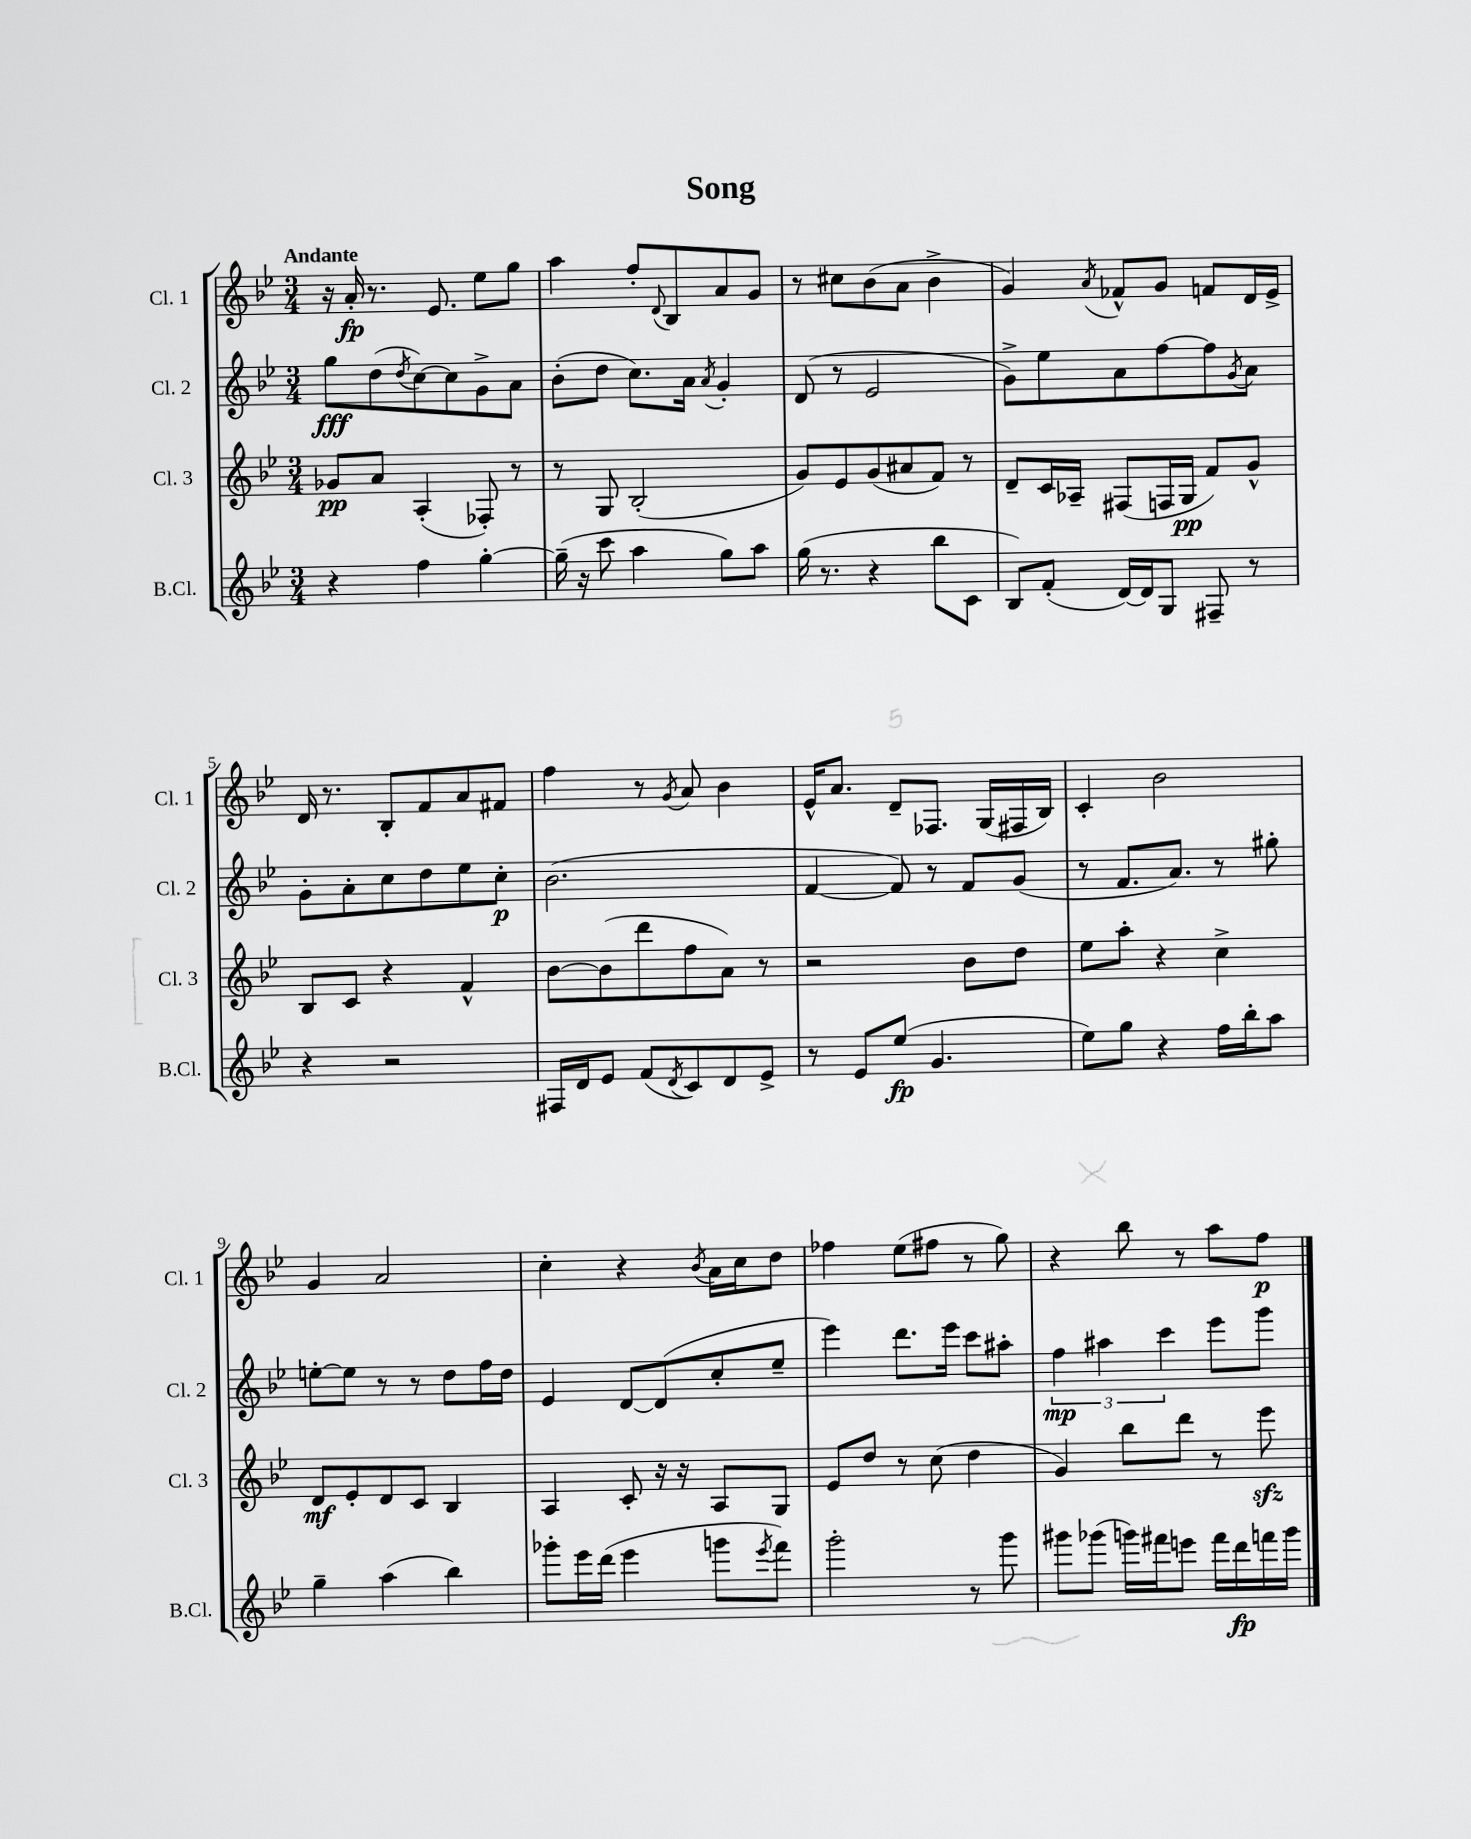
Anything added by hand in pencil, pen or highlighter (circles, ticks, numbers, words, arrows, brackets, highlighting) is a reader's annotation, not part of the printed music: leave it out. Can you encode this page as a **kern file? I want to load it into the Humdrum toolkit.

**kern	**dynam	**kern	**dynam	**kern	**dynam	**kern	**dynam
*part4	*part4	*part3	*part3	*part2	*part2	*part1	*part1
*staff4	*staff4	*staff3	*staff3	*staff2	*staff2	*staff1	*staff1
*I"B.Cl.	*	*I"Cl. 3	*	*I"Cl. 2	*	*I"Cl. 1	*
*I'B.Cl.	*	*I'Cl. 3	*	*I'Cl. 2	*	*I'Cl. 1	*
*clefG2	*	*clefG2	*	*clefG2	*	*clefG2	*
*k[b-e-]	*	*k[b-e-]	*	*k[b-e-]	*	*k[b-e-]	*
*M3/4	*	*M3/4	*	*M3/4	*	*M3/4	*
=1	=1	=1	=1	=1	=1	=1	=1
!	!	!	!	!	!	!LO:TX:a:B:t=Andante	!
4r	.	8g-X/L	pp	8gg\L	fff	16r	.
.	.	.	.	.	.	16a'/	fp
.	.	8a/J	.	(8dd\	.	8.r	.
.	.	.	.	8qdd/	.	.	.
4ff\	.	(4A'/	.	[8cc\)	.	.	.
.	.	.	.	.	.	8.e-/	.
.	.	.	.	8cc\]	.	.	.
[4gg'\	.	8F-X'/)	.	8g^\	.	8ee-\L	.
.	.	8r	.	8a\J	.	8gg\J	.
=2	=2	=2	=2	=2	=2	=2	=2
(16gg~\]	.	8r	.	(8b-'\L	.	4aa\	.
16r	.	.	.	.	.	.	.
8ccc\	.	8G/	.	8dd\J	.	.	.
4aa\	.	(2B-'/	.	8.cc\L)	.	8ff'/L	.
.	.	.	.	.	.	8qqd/	.
.	.	.	.	.	.	8B-/	.
.	.	.	.	16a\Jk	.	.	.
.	.	.	.	8qa/	.	.	.
8gg\L)	.	.	.	4g'/	.	8a/	.
8aa\J	.	.	.	.	.	8g/J	.
=3	=3	=3	=3	=3	=3	=3	=3
(16gg\	.	8g/L)	.	(8d/	.	8r	.
8.r	.	.	.	.	.	.	.
.	.	8e-/	.	8r	.	8cc#X\L	.
4r	.	(8g/	.	2e-/	.	(8b-\	.
.	.	8a#X/	.	.	.	8a\J	.
8bb-\L	.	8f/J)	.	.	.	4b-^\	.
8c\J	.	8r	.	.	.	.	.
=4	=4	=4	=4	=4	=4	=4	=4
8B-/L)	.	8d~/L	.	8g^\L)	.	4g/)	.
(8f'/J	.	16c/L	.	8ee-\	.	.	.
.	.	16A-X~/JJ	.	.	.	.	.
.	.	.	.	.	.	8qa/	.
[16d/LL)	.	(8F#X/L	.	8a\	.	8f-X^^/L	.
16d/J]	.	.	.	.	.	.	.
8G/J	.	16Fn/L	.	[8ff\	.	8g/J	.
.	.	16G/JJ	pp	.	.	.	.
8F#X~/	.	8f/L)	.	8ff\]	.	8fn/L	.
.	.	.	.	8qg/	.	.	.
8r	.	8g^^/J	.	8a\J	.	16d/L	.
.	.	.	.	.	.	16e-^/JJ	.
!!LO:LB:g=z
=5	=5	=5	=5	=5	=5	=5	=5
4r	.	8B-/L	.	8g'\L	.	16d/	.
.	.	.	.	.	.	8.r	.
.	.	8c/J	.	8a'\	.	.	.
2r	.	4r	.	8cc\	.	8B-'/L	.
.	.	.	.	8dd\	.	8f/	.
.	.	4f^^/	.	8ee-\	.	8a/	.
.	.	.	.	8cc'\J	p	8f#X/J	.
=6	=6	=6	=6	=6	=6	=6	=6
16F#X/LL	.	[8b-\L	.	(2.b-\	.	4ff\	.
16d/J	.	.	.	.	.	.	.
8e-/J	.	(8b-\]	.	.	.	.	.
(8f/L	.	8ddd\	.	.	.	8r	.
8qd/	.	.	.	.	.	8qg/	.
8c/)	.	8ff\	.	.	.	8a/	.
8d/	.	8a\J)	.	.	.	4b-\	.
8e-^/J	.	8r	.	.	.	.	.
=7	=7	=7	=7	=7	=7	=7	=7
8r	.	2r	.	[4f/	.	16e-^^/KL	.
.	.	.	.	.	.	8.a/J	.
8e-/L	.	.	.	.	.	.	.
(8ee-/J	fp	.	.	8f/])	.	8d~/L	.
4.g/	.	.	.	8r	.	8.F-X/J	.
.	.	8b-\L	.	8f/L	.	.	.
.	.	.	.	.	.	(16G/LL	.
.	.	8dd\J	.	(8g/J	.	16F#X/	.
.	.	.	.	.	.	16B-/JJ)	.
=8	=8	=8	=8	=8	=8	=8	=8
8ee-\L)	.	8ee-\L	.	8r	.	4c'/	.
8gg\J	.	8aa'\J	.	8.f/L	.	.	.
4r	.	4r	.	.	.	2b-\	.
.	.	.	.	8.a/J)	.	.	.
16ff\LL	.	4cc^\	.	8r	.	.	.
16bb-'\J	.	.	.	.	.	.	.
8aa\J	.	.	.	8gg#X'\	.	.	.
!!LO:LB:g=z
=9	=9	=9	=9	=9	=9	=9	=9
4gg~\	.	8d/L	mf	[8een'\L	.	4g/	.
.	.	8e-'/	.	8ee\J]	.	.	.
(4aa\	.	8d/	.	8r	.	2a/	.
.	.	8c/J	.	8r	.	.	.
4bb-\)	.	4B-/	.	8dd\L	.	.	.
.	.	.	.	16ff\L	.	.	.
.	.	.	.	16dd\JJ	.	.	.
=10	=10	=10	=10	=10	=10	=10	=10
8ggg-X'\L	.	4A/	.	4e-/	.	4cc'\	.
16eee-\L	.	.	.	.	.	.	.
(16ddd\JJ	.	.	.	.	.	.	.
4eee-\	.	8c'/	.	[8d/L	.	4r	.
.	.	16r	.	(8d/]	.	.	.
.	.	16r	.	.	.	.	.
.	.	.	.	.	.	8qb-/	.
8gggn\L	.	8A/L	.	8cc'/	.	16a\LL	.
.	.	.	.	.	.	16cc\J	.
8qeee-/	.	.	.	.	.	.	.
8fff\J)	.	8G/J	.	8ee-~/J	.	8dd\J	.
=11	=11	=11	=11	=11	=11	=11	=11
2ggg'\	.	8e-/L	.	4eee-\)	.	4ff-X\	.
.	.	8dd/J	.	.	.	.	.
.	.	8r	.	8.ddd\L	.	(8ee-\L	.
.	.	(8cc\	.	.	.	8ff#X\J	.
.	.	.	.	16eee-\Jk	.	.	.
8r	.	4dd\	.	8ccc\L	.	8r	.
8ggg\	.	.	.	8aa#X'\J	.	8gg\)	.
=12	=12	=12	=12	=12	=12	=12	=12
8ggg#X\L	.	4g/)	.	6ff\	mp	4r	.
(8ggg-X\J	.	.	.	.	.	.	.
.	.	.	.	6aa#X\	.	.	.
16gggn\LL)	.	8bb-\L	.	.	.	8bb-\	.
16fff#X\J	.	.	.	.	.	.	.
.	.	.	.	6ccc\	.	.	.
8eeen\J	.	8ddd\J	.	.	.	8r	.
16fff#\LL	.	8r	.	8eee-\L	.	8aa\L	.
16ddd\	fp	.	.	.	.	.	.
16fffn\	.	8eee-zz\	.	8ggg\J	.	8ff\J	p
16ggg\JJ	.	.	.	.	.	.	.
==	==	==	==	==	==	==	==
*-	*-	*-	*-	*-	*-	*-	*-
